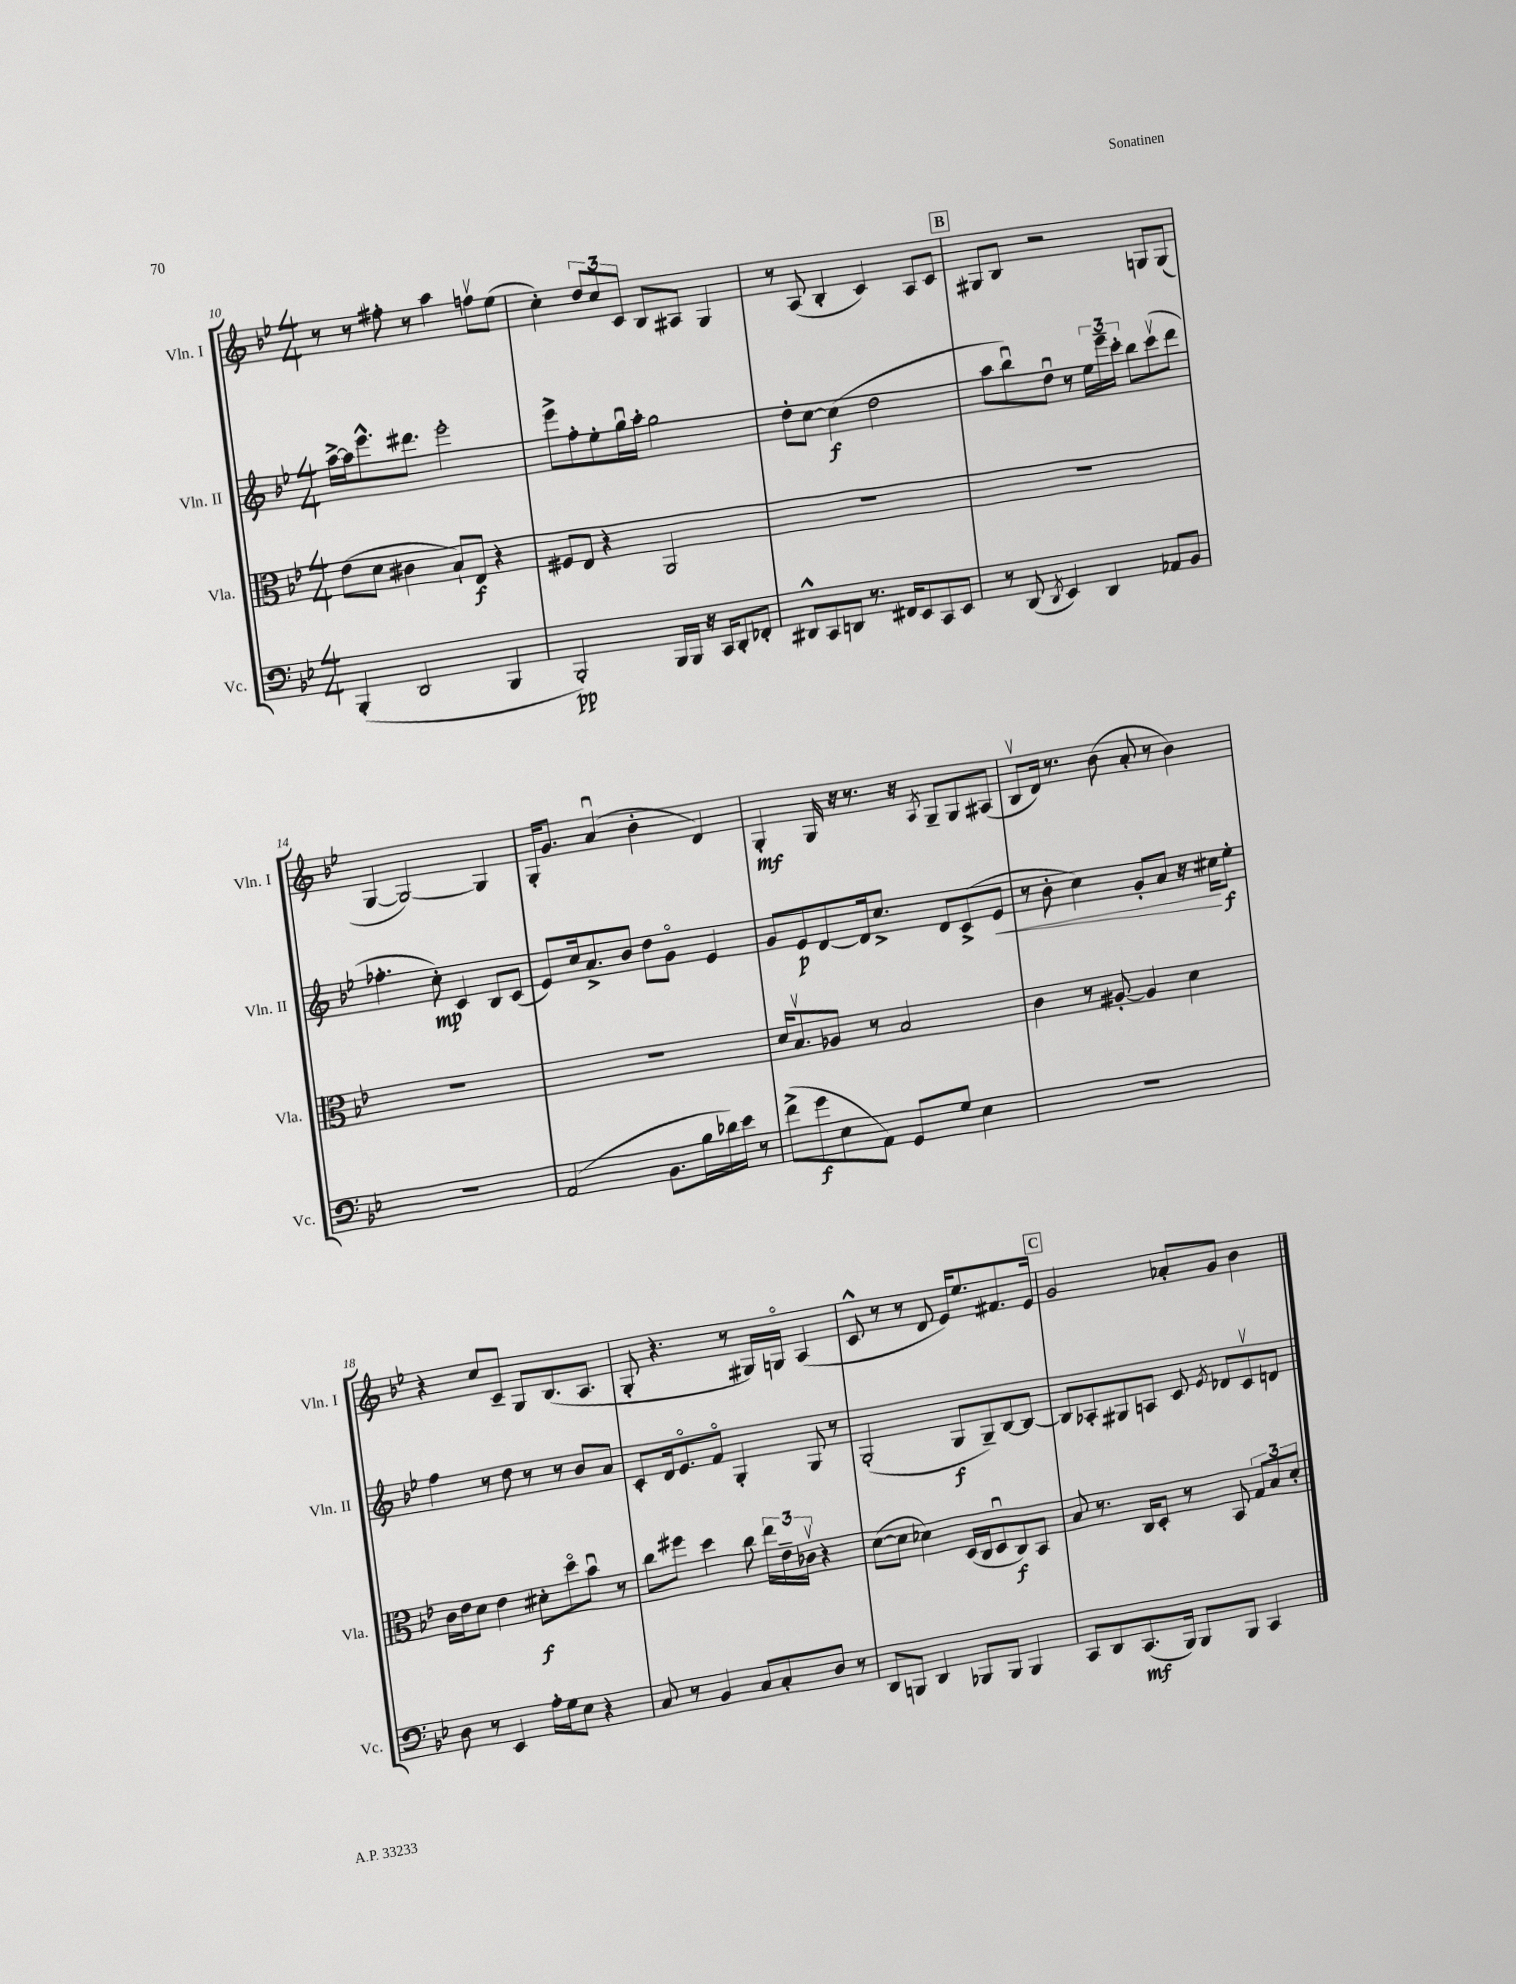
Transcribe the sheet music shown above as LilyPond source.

<<
\new StaffGroup <<
\new Staff = "s0" \with { instrumentName = "Vln. I" shortInstrumentName = "Vln. I" } {
    \clef treble \key bes \major \numericTimeSignature \time 4/4
    \autoBeamOff r8 r8 fis''8-. r8 a''4 f''8[\upbow ees''8]( |
    c''4-.) \tuplet 3/2 { d''8[ c''8 c'8] } bes8[ ais8] g4 |
    r8 a8( bes4-. c'4) a8[ c'8] |
    \mark \markup { \box "B" } gis8[ bes8] r2 g8[ g8]( |
    g4~ g2~) g4 |
    g16[-. g'8.] a'4\downbow( bes'4-. d'4) |
    g4-.\mf g16 r16 r8. r16 \acciaccatura { a8 } g8[-- g8 ais8]( |
    bes8[\upbow d'16]) r8. bes'8( a'8-. r8 bes'4) |
    r4 c''8[ c'8]-- g8[ bes8.( a8.] |
    g8-. r4. r8 gis16[) g16]\flageolet a4( |
    c'8-^ r8 r8 d'8 ees'16[) ees''8. fis'8. ees'16] |
    \mark \markup { \box "C" } g'2 aes'8[-. g'8] bes'4 \bar "|." |
}
\new Staff = "s1" \with { instrumentName = "Vln. II" shortInstrumentName = "Vln. II" } {
    \clef treble \key bes \major \numericTimeSignature \time 4/4
    \autoBeamOff a''16[~-> a''16 ees'''8.-^ dis'''8.] ees'''2-. |
    ees'''8[-> f''8-. ees''8-. g''16\downbow a''16]-. g''2 |
    d''8[-. c''8]~ c''4\f( d''2 |
    \mark \markup { \box "B" } a''8[ bes''8\downbow) d''8]\downbow r8 \tuplet 3/2 { ees''16[ ees'''16-- c'''16]-. } bes''8[ c'''8\upbow( d'''8] |
    fes''4.-. c''8-.\mp) c'4 bes8[ c'8]( |
    ees'8[) c''16 a'8.-> bes'8] d''8[ g'8]\flageolet ees'4 |
    g'8[ ees'8\p d'8~ d'16 c''8.]-> d'8[ c'8->( ees'8]\< |
    r8 bes'8-. c''4) g'8[-. a'8] r16 cis''16[\! ees''8]-.\f |
    f''4 r8 d''8 r8 r8 bes'8[ a'8] |
    c'8[-. d'16 ees'8.\flageolet f'8]\flageolet g4-. g8 r8 |
    g2-.( g8[\f g8--) bes8~ bes8]~ |
    \mark \markup { \box "C" } bes8[ aes8-. gis8 a8] c'8 \acciaccatura { ees'8 } des'8[ c'8\upbow d'8] \bar "|." |
}
\new Staff = "s2" \with { instrumentName = "Vla." shortInstrumentName = "Vla." } {
    \clef alto \key bes \major \numericTimeSignature \time 4/4
    \autoBeamOff ees'8[( d'8] cis'4 bes8[-!) ees8]\f r4 |
    fis8[ ees8] r4 a,2 |
    R1 |
    \mark \markup { \box "B" } R1 |
    R1 |
    R1 |
    d'16[ bes8.\upbow aes8] r8 bes2 |
    c'4 r8 ais8~-. ais4 d'4 |
    c'16[ ees'16 d'8] ees'4 dis'8[-.\f d''8\flageolet bes'8]\downbow r8 |
    c''8[ fis''8] d''4 c''8 \tuplet 3/2 { ees''16[ ees'16-- ces'16]\upbow } r4 |
    d'8[~( d'8] des'4) d16[( c16 d8\downbow c8\f) bes,8] |
    \mark \markup { \box "C" } bes8 r8. c16[ d8]-. r8 bes,8 \tuplet 3/2 { g8[ bes8 d'8]-. } \bar "|." |
}
\new Staff = "s3" \with { instrumentName = "Vc." shortInstrumentName = "Vc." } {
    \clef bass \key bes \major \numericTimeSignature \time 4/4
    \autoBeamOff bes,,4-.( d,2 bes,,4 |
    bes,,2-.\pp) bes,,16[ bes,,16] r16 c,16[ d,8-. fes,8]-. |
    dis,8[-^ c,8 d,8] r8. fis,16[ ees,8 c,8 ees,8] |
    \mark \markup { \box "B" } r8 d,8( \acciaccatura { d,8 } ees,4) d,4 aes,8[ bes,8] |
    R1 |
    a,2( bes,8.[ bes16 des'16) ees'16] r8 |
    f'8[->( g'8\f ees8 a,8]) g,8[ g8] ees4 |
    R1 |
    d8 r8 ees,4 a16[-. g16 ees8] r4 |
    c8 r8 bes,4 c8[ c8-. d8] r8 |
    d,8[ b,,8] d,4 bes,,8[ bes,,8] bes,,4 |
    \mark \markup { \box "C" } c,8[ d,8 c,8.\mf( bes,,16]) bes,,8[ bes,,8] c,4 \bar "|." |
}
>>
>>
\layout { \context { \Score currentBarNumber = #10 } }
